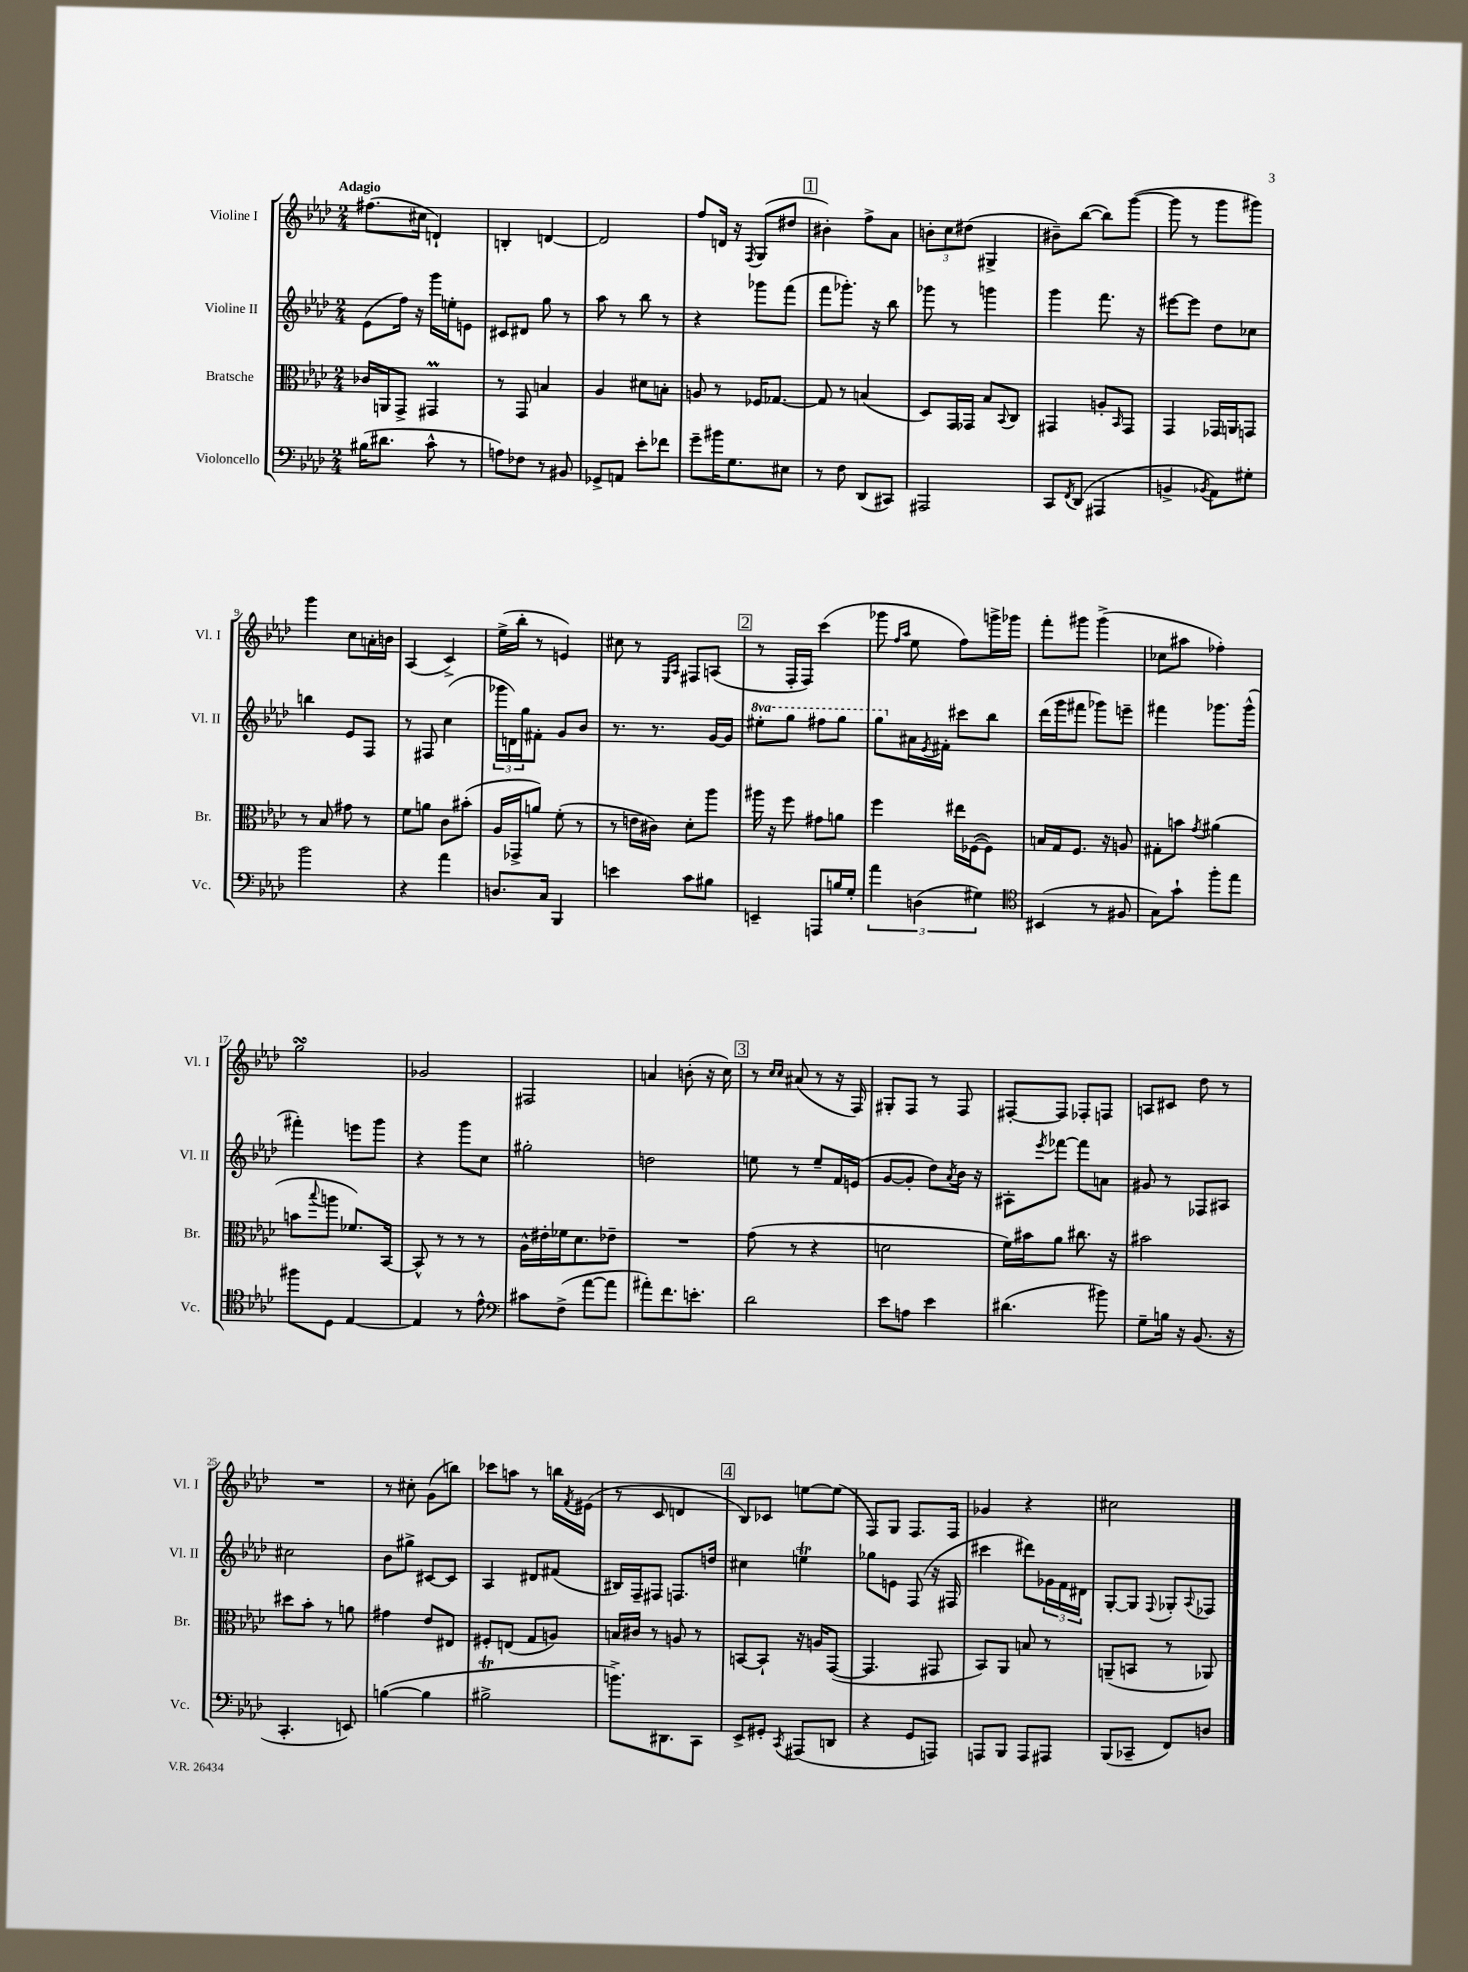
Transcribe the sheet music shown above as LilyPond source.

<<
\new StaffGroup <<
\new Staff = "s0" \with { instrumentName = "Violine I" shortInstrumentName = "Vl. I" } {
    \clef treble \key aes \major \numericTimeSignature \time 2/4 \tempo "Adagio"
    fis''8.( cis''16 d'4-!) |
    b4-. d'4~ |
    d'2 |
    f''8 d'16 r16 \acciaccatura { f8 } g8( dis''8 |
    \mark \markup { \box "1" } bis'4-.) f''8-> aes'8 |
    \tuplet 3/2 { b'8-. c''8 dis''8( } gis4-> |
    bis'8--) bes''8~( bes''8) g'''8~( |
    g'''8 r8 g'''8 gis'''8) |
    g'''4 c''8 a'16-. b'16 |
    aes4( c'4->) |
    ees''16->( bes''16-. r8 e'4) |
    cis''8 r8 \grace { ees16 aes16 } fis8 a8( |
    \mark \markup { \box "2" } r8 f16-. f16) c'''4( |
    ges'''8 \grace { f''16 aes''16 } ees''8 f''8) g'''16-> ges'''16 |
    f'''8-. gis'''8 gis'''4->( |
    ces''8 ais''8 fes''4-.) |
    g''2\turn |
    ges'2 |
    fis2 |
    a'4 b'8-.( r16 c''16) |
    \mark \markup { \box "3" } r8 \grace { c''16 c''16 } ais'8( r8 r16 f16) |
    gis8-. f8 r8 f8 |
    fis8~-. fis8 fes8-. f8 |
    a8 cis'8 des''8 r8 |
    R2 |
    r8 cis''8-. g'8( b''8) |
    ces'''8 a''8 r8 b''16 \acciaccatura { f'8 } eis'16( |
    r8 c'8 d'4 |
    \mark \markup { \box "4" } bes8) ces'8 e''8~ e''8( |
    f8) g8 f8. f16 |
    ges'4 r4 |
    cis''2 \bar "|." |
}
\new Staff = "s1" \with { instrumentName = "Violine II" shortInstrumentName = "Vl. II" } {
    \clef treble \key aes \major \numericTimeSignature \time 2/4 \set Staff.ottavationMarkups = #ottavation-simple-ordinals
    ees'8( f''16) r16 g'''16 e''16-. e'8 |
    cis'8 dis'8 g''8 r8 |
    aes''8 r8 bes''8 r8 |
    r4 ges'''8 f'''8( |
    \mark \markup { \box "1" } f'''8 ges'''8.-.) r16 bes''8 |
    ges'''8 r8 g'''4 |
    g'''4 f'''8. r16 |
    eis'''8~ eis'''8 des''8 ces''8 |
    b''4 ees'8 f8 |
    r8 fis8 c''4( |
    \tuplet 3/2 { ges'''16 d'16) g''16 } fis'8-. g'8 bes'8 |
    r8. r8. g'16~ g'16 |
    \mark \markup { \box "2" } \ottava #1 eis'''8-. g'''8 fis'''8 g'''8 |
    g'''8 \ottava #0 ais'16 \acciaccatura { ees'8 } fis'16-. cis'''8 bes''8 |
    des'''16( g'''16 fis'''8 ges'''8) e'''8-- |
    fis'''4 ges'''8. ges'''16-^( |
    fis'''4-.) e'''8 g'''8 |
    r4 g'''8 c''8 |
    gis''2-. |
    d''2 |
    \mark \markup { \box "3" } e''8 r8 e''8-- f'16 e'16( |
    g'8~ g'8-. des''8) \acciaccatura { aes'8 } bes'16 r16 |
    ais8-. \acciaccatura { ees'''8 } fes'''8~ fes'''8 a'8 |
    gis'8 r8 fes8 ais8 |
    cis''2 |
    bes'8 gis''8-> cis'8~ cis'8 |
    aes4 dis'8 fis'8( |
    bis16) f16-- fis8 f8. d''16 |
    \mark \markup { \box "4" } cis''4 e''4\trill |
    ges''8 e'8 f8( r16 fis16 |
    cis'''4 dis'''8) \tuplet 3/2 { ges'16 f'16 dis'16 } |
    g8~-. g8 \appoggiatura { f8 } ges8-. \appoggiatura { aes8 } fes8 \bar "|." |
}
\new Staff = "s2" \with { instrumentName = "Bratsche" shortInstrumentName = "Br." } {
    \clef alto \key aes \major \numericTimeSignature \time 2/4
    ces'16 a,16 g,8-> gis,4\prall |
    r8 g,8 b4 |
    aes4 dis'8 b8-. |
    a8 r8 fes16 ges8.~ |
    \mark \markup { \box "1" } ges8 r8 b4( |
    des8) g,16 ges,16 bes8 \appoggiatura { bes,8 } c8 |
    gis,4 a8-. \grace { bes,16 } gis,8 |
    g,4 ges,16 a,16 g,8 |
    r8 bes8 gis'8 r8 |
    f'8 a'8 c'8 bis'8-.( |
    aes16 ges,16-> a'8) f'8-.( r8 |
    r8 e'16 cis'16) des'8-. aes''8 |
    \mark \markup { \box "2" } ais''16 r16 f''8 gis'8 a'8 |
    f''4 eis''16 fes16~( fes8) |
    b16 g16 f8. r16 a8 |
    gis8-. b'8 \acciaccatura { g'8 } ais'4( |
    b'8 \appoggiatura { bes''8 } a''8 fes'8.) bes,16~ |
    bes,8-^ r8 r8 r8 |
    aes16-^ eis'16-. fes'16 des'8. ees'8-- |
    R2 |
    \mark \markup { \box "3" } g'8( r8 r4 |
    d'2 |
    f'16) bis'16 aes'8 cis''8. r16 |
    bis'2 |
    dis''8 bes'8-. r8 a'8 |
    gis'4 ees'8 eis8 |
    fis8-. e8( g8 a8) |
    b16 cis'16 r8 a8 r8 |
    \mark \markup { \box "4" } b,8~ b,8-! r16 a16 g,8~( |
    g,4. gis,8 |
    bes,8) aes,8 b8 r8 |
    a,8--( b,8 r8 aes,8) \bar "|." |
}
\new Staff = "s3" \with { instrumentName = "Violoncello" shortInstrumentName = "Vc." } {
    \clef bass \key aes \major \numericTimeSignature \time 2/4
    bis16( dis'8. c'8-^ r8 |
    a8) fes8 r8 bis,8 |
    ges,8-> a,8 ees'8-. fes'8 |
    g'8-- bis'16 g8. eis8 |
    \mark \markup { \box "1" } r8 f8 des,8( cis,8) |
    ais,,2 |
    c,8 \acciaccatura { f,8 } des,8( ais,,4 |
    b,4-> \acciaccatura { bes,8 } aes,8) gis8-. |
    bes'2 |
    r4 aes'4 |
    d8. c16 bes,,4 |
    e'4 c'8 bis8 |
    \mark \markup { \box "2" } e,4-- a,,8 b16 g16-. |
    \tuplet 3/2 { aes'4 d4( gis4) } |
    \clef tenor bis,4( r8 fis8 |
    g8) g'8-! f''8-. ees''8 |
    fis''8 des8 ees4~ |
    ees4 r8 ees'8-^ |
    \clef bass cis'8 f8->( aes'8~ aes'8 |
    ais'8-.) f'8. e'8.-. |
    \mark \markup { \box "3" } des'2 |
    ees'8 a8 ees'4 |
    dis'4.( bis'8) |
    g8-- b16 r16 bes,8.( r16 |
    c,4.-. e,8) |
    b4~( b4 |
    bis2->\trill |
    b'8.->) dis,8. c,8 |
    \mark \markup { \box "4" } ees,8-> gis,8-. \acciaccatura { c,8 } ais,,8( d,8 |
    r4 g,8 a,,8) |
    a,,8 bes,,8 a,,8 ais,,8 |
    bes,,8( ces,8-- f,8) d8 \bar "|." |
}
>>
>>
